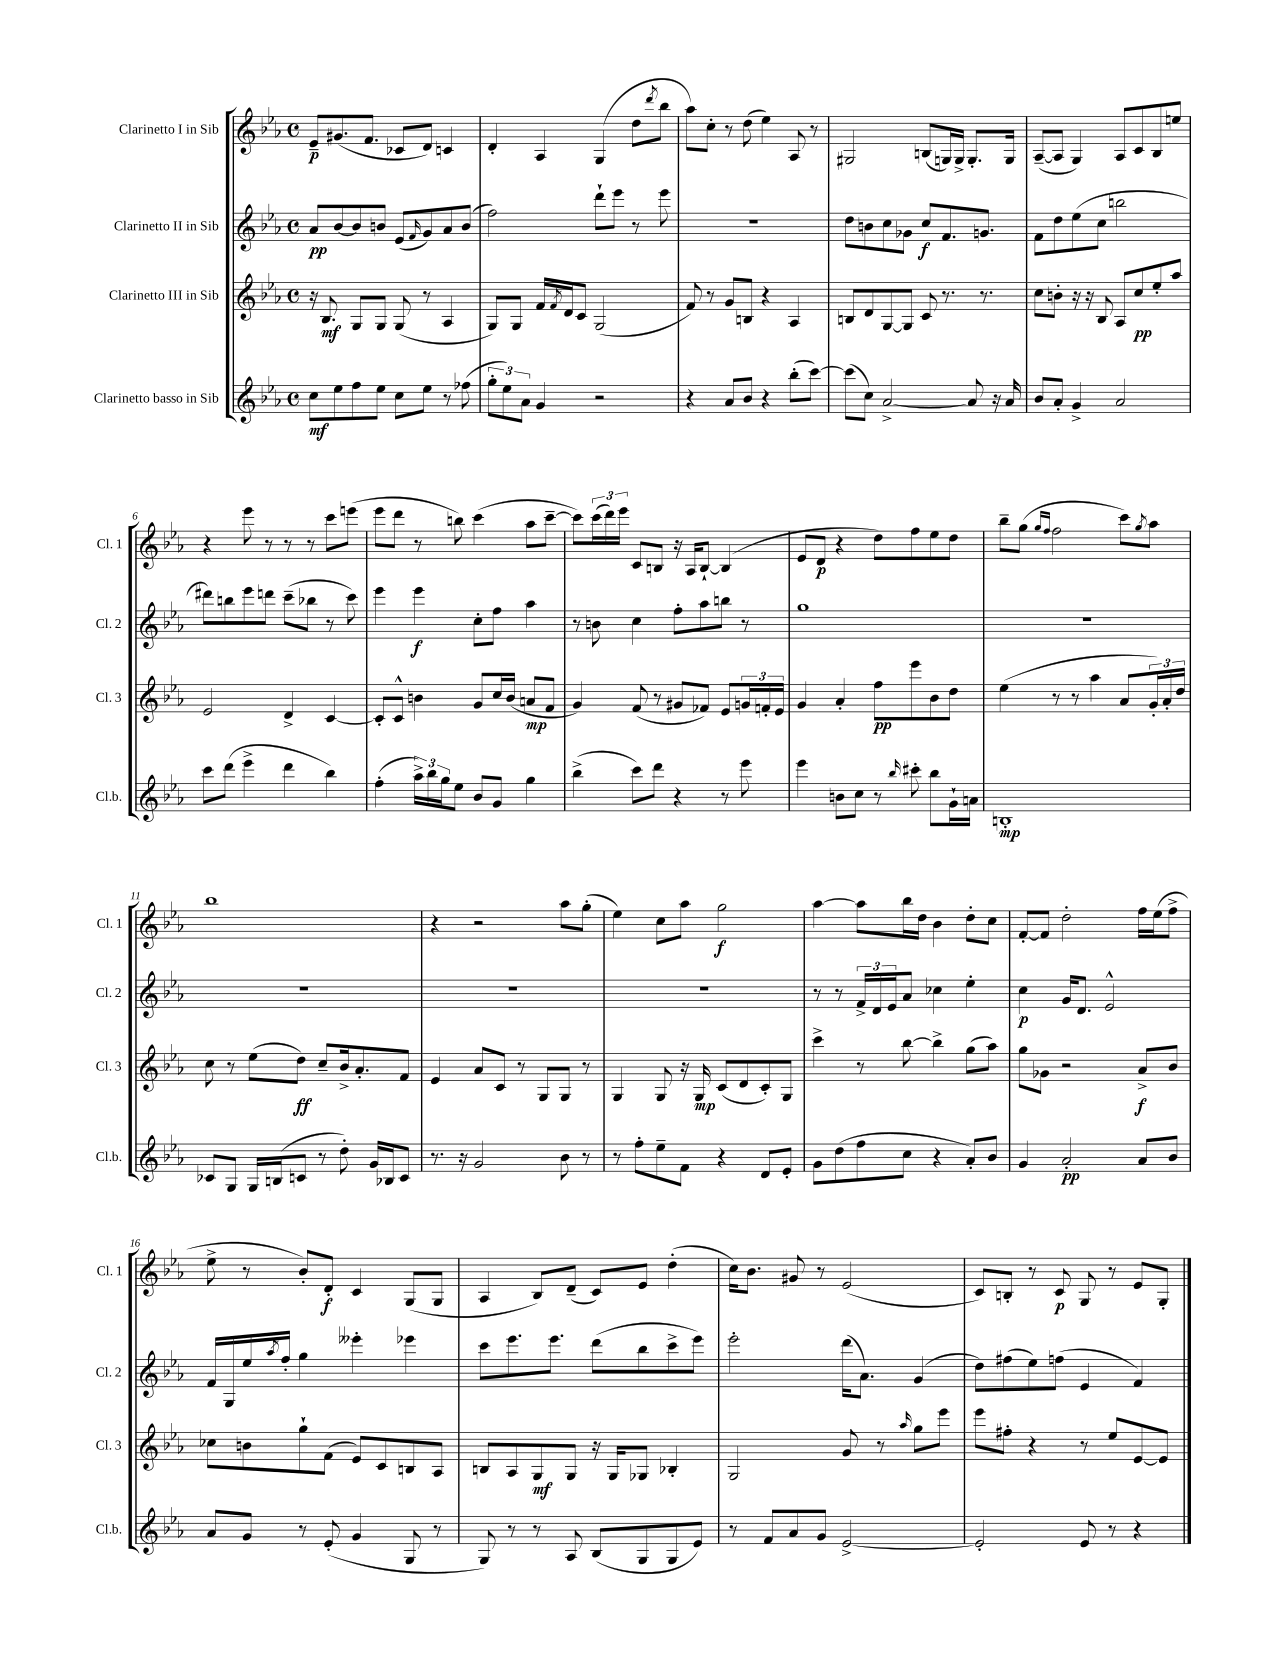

**kern	**kern	**kern	**kern
*staff4	*staff3	*staff2	*staff1
*clefG2	*clefG2	*clefG2	*clefG2
*k[b-e-a-]	*k[b-e-a-]	*k[b-e-a-]	*k[b-e-a-]
*M4/4	*M4/4	*M4/4	*M4/4
*met(c)	*met(c)	*met(c)	*met(c)
8cc	16r	8a-	8e-~
.	8.B-	.	.
8ee-	.	[8b-	(8.g#
8ff	8G	8b-]	.
.	.	.	8.f
8ee-	8G	8b	.
8cc	(8G	(8e-	8c-
.	.	16qqf	.
8ee-	8r	8g)	8d)
8r	4A-	8a-	4c
(8ff-	.	(8b	.
=	=	=	=
12gg'	8G)	2ff)	4d'
12ee-)	.	.	.
.	8G	.	.
12a-	.	.	.
4g	16f	.	4A-
.	8qf	.	.
.	16d	.	.
.	8c	.	.
2r	(2G	8ddd`	(4G
.	.	8eee-	.
.	.	8r	8dd
.	.	.	8qddd
.	.	8eee-	8bb-
=	=	=	=
4r	8f)	1r	8aa-)
.	8r	.	8cc'
8a-	8g	.	8r
8b-	8B	.	(8dd
4r	4r	.	4ee-)
(8bb-'	4A-	.	8A-
[8ccc)	.	.	8r
=	=	=	=
(8ccc]	8B	8dd	2G#
8cc)	8d	8b	.
[2a-^	[8G	8cc	.
.	8G]	8g-	.
.	8c	8cc	(8B
.	8.r	8.f	16G)
.	.	.	16G^
8a-]	.	.	8.G'
.	8.r	8.g	.
16r	.	.	.
16a-	.	.	16G
=	=	=	=
8b-	8cc	8f	([8A-~
8a-'	8b'	8dd	8A-]
4g^	16r	(8ee-	4G)
.	16r	.	.
.	8B-	8cc	.
2a-	8A-	2bb	8A-
.	8cc	.	8c
.	8ee-'	.	8B-
.	8aa-	.	8ee
=	=	=	=
8ccc	2e-	8ddd#)	4r
(8ddd	.	8bb	.
4eee-^	.	8eee-	8eee-
.	.	8ddd	8r
4ddd	4d^	(8ccc~	8r
.	.	8bb-	8r
4bb-)	[4c	8r	8ccc
.	.	8ccc)	(8eee
=	=	=	=
(4ff'	8c']	4eee-	8eee-
.	8c^^	.	8ddd
24aa-^)	4b	4eee-	8r
24bb-	.	.	.
24gg	.	.	.
8ee-	.	.	8bb)
8b-	8g	8cc'	(4ccc
8g	16cc	8ff	.
.	(16b	.	.
4gg	8a	4aa-	8aa-
.	8f	.	[8ccc~
=	=	=	=
(4bb-^	4g)	8r	8ccc])
.	.	8b	(24ccc
.	.	.	24ddd)
.	.	.	24eee-
8ccc)	(8f	4cc	8c
8ddd	8r	.	8B
4r	8g#	8ff'	16r
.	.	.	16A-
.	8f-)	8aa-	[8B`
8r	8e-	8bb	(4B]
8eee-	24g	8r	.
.	24f'	.	.
.	24e-	.	.
=	=	=	=
4eee-	4g	1gg	8e-
.	.	.	8d
8b	4a-'	.	4r
8cc	.	.	.
8r	8ff	.	8dd)
16qqbb-	.	.	.
8ccc#'	8eee-	.	8ff
8bb-	8b-	.	8ee-
16g`	8dd	.	8dd
16a	.	.	.
=	=	=	=
1B'	(4ee-	1r	8bb-~
.	.	.	(8gg
.	.	.	16qqgg
.	.	.	16qqff
.	8r	.	2ff
.	8r	.	.
.	4aa-	.	.
.	8a-	.	8ccc)
.	.	.	8qgg
.	24g')	.	8aa-
.	24a-'	.	.
.	24dd	.	.
=	=	=	=
8c-	8cc	1r	1bb-
8G	8r	.	.
16G	(8ee-	.	.
(16B	.	.	.
8c	8dd)	.	.
8r	8cc~	.	.
8dd')	16b-^	.	.
.	8.a-'	.	.
16g	.	.	.
16B-	.	.	.
8c	8f	.	.
=	=	=	=
8.r	4e-	1r	4r
16r	.	.	.
2g	8a-	.	2r
.	8c	.	.
.	8r	.	.
.	8G	.	.
8b-	8G	.	8aa-
8r	8r	.	(8gg'
=	=	=	=
8r	4G	1r	4ee-)
8ff'	.	.	.
8ee-~	8G	.	8cc
8f	16r	.	8aa-
.	16G	.	.
4r	(8c	.	2gg
.	8d	.	.
8d	8c')	.	.
8e-'	8G	.	.
=	=	=	=
8g	4ccc^	8r	[4aa-
(8dd	.	8r	.
8ff	8r	24f^	8aa-]
.	.	24d	.
.	.	24e-	.
8cc	[8bb-	8a-	16bb-
.	.	.	16dd
4r	4bb-^]	4cc-	4b-
8a-')	(8gg	4ee-'	8dd'
8b-	8aa-)	.	8cc
=	=	=	=
4g	8gg	4cc	[8f'
.	8g-	.	8f]
2a-'	2r	16g	2dd'
.	.	8.d	.
.	.	2e-^^	.
8a-	8a-^	.	16ff
.	.	.	(16ee-
8b-	8b-	.	8ff^
=	=	=	=
8a-	8cc-	16f	8ee-^
.	.	16G	.
8g	8b	16ee-	8r
.	.	8qaa-	.
.	.	16ff'	.
8r	8gg`	4gg	8b-')
(8e-'	(8f	.	8d'
4g	8e-)	4eee--'	4c
.	8c	.	.
8G	8B	4eee-	(8G
8r	8A-	.	8G
=	=	=	=
8G)	8B	8ccc	4A-
8r	8A-	8.eee-	.
8r	8G	.	8B-)
.	.	8.eee-	.
8A-	8G	.	(8d~
(8B-	16r	(8ddd	8c)
.	16G	.	.
8G	8G-	8bb-	8e-
8G	4B-'	8ccc^	(4dd'
8e-)	.	8eee-)	.
=	=	=	=
8r	2G	2eee-'	16cc)
.	.	.	8.b-
8f	.	.	.
8a-	.	.	8g#
8g	.	.	8r
[2e-^	8g	(16ddd	(2e-
.	.	8.a-)	.
.	8r	.	.
.	16qqaa-	.	.
.	8gg	(4g	.
.	8eee-	.	.
=	=	=	=
2e-']	8eee-	8dd)	8c)
.	8ff#'	(8ff#	8B'
.	4r	8ee-)	8r
.	.	(8ff	8c
8e-	8r	4e-	8G
8r	8ee-	.	8r
4r	[8e-	4f)	8e-
.	8e-]	.	8G'
==	==	==	==
*-	*-	*-	*-
